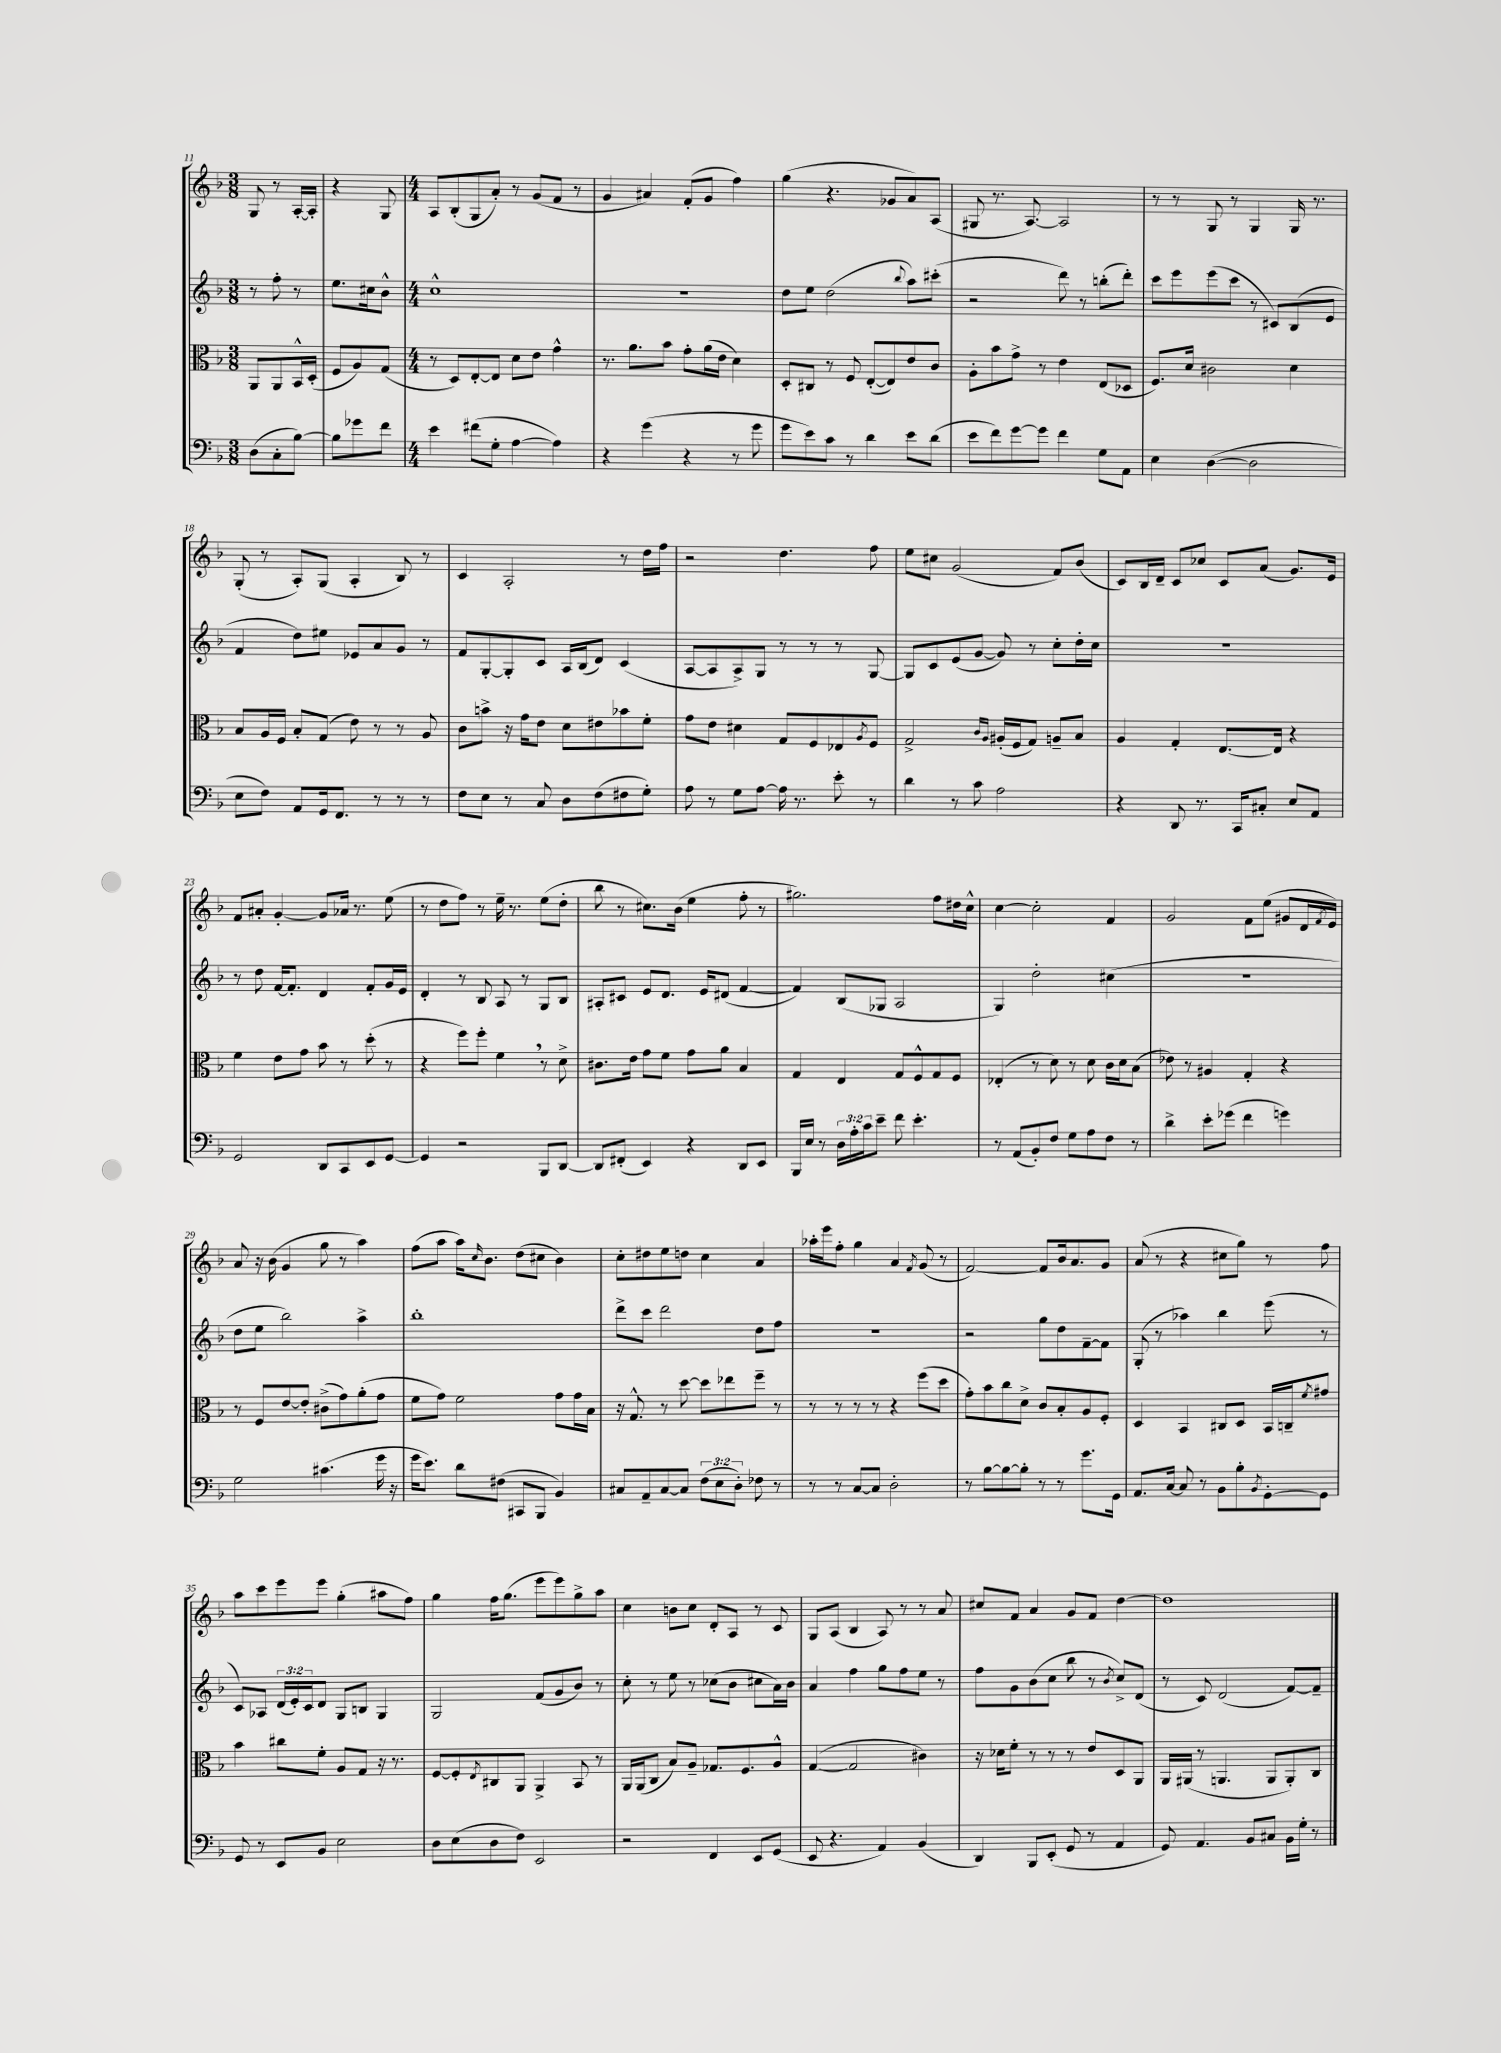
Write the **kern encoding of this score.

**kern	**kern	**kern	**kern
*staff4	*staff3	*staff2	*staff1
*clefF4	*clefC3	*clefG2	*clefG2
*k[b-]	*k[b-]	*k[b-]	*k[b-]
*M3/8	*M3/8	*M3/8	*M3/8
(8D	8AA	8r	8G
8C'	8AA	8ff'	8r
[8B-)	16BB-^^	8r	[16A'
.	(16D'	.	16A']
=	=	=	=
8B-]	8F	8.ee	4r
8g-	8A)	.	.
.	.	16cc#	.
8f	(8G	8b-^^	8G
=	=	=	=
*M4/4	*M4/4	*M4/4	*M4/4
4e	8r	1cc^^	8A
.	8D)	.	(8B-'
(8f#	[8E'	.	8G
8G'	8E]	.	8a')
[4A	8d	.	8r
.	8e	.	(8g
4A])	4g^^	.	8f
.	.	.	8r
=	=	=	=
4r	8.r	1r	4g
.	8.a	.	.
(4g	.	.	4a#)
.	8b-	.	.
4r	8g'	.	(8f'
.	(16a	.	8g
.	16e	.	.
8r	4d)	.	4ff)
8g	.	.	.
=	=	=	=
8g	8D'	8dd	(4gg
8e)	8C#	8ee	.
8c	8r	(2dd	4.r
8r	8F	.	.
4d	([8E'	.	.
.	8E])	.	8g-
.	.	8qqbb-	.
8e	8e	8aa)	8a)
(8d	8c	(8ccc#'	(8A
=	=	=	=
8e	8A'	2r	8G#
8f)	8b-	.	8.r
[8g	8g^	.	.
.	.	.	[8.A)
8g]	8r	.	.
4f	4e	8ddd)	2A]
.	.	8r	.
8G	(8E	(8bb'	.
8AA	8D-	8ddd')	.
=	=	=	=
4E	8.F)	8ccc	8r
.	.	8eee	8r
.	16d	.	.
([4D	2c#	(8eee	8G
.	.	8ccc	8r
2D]	.	8r	4G
.	.	8c#)	.
.	4d	(8B-	16G
.	.	.	8.r
.	.	8e	.
=	=	=	=
8E	8B-	4f	(8G'
8F)	16A	.	8r
.	16F	.	.
8AA	8B-'	8dd)	8A')
16GG	(8G	8ee#	(8G
8.FF	.	.	.
.	8e)	8e-	4A'
8r	8r	8a	.
8r	8r	8g	8B-)
8r	8A	8r	8r
=	=	=	=
8F	8c	8f	4c
8E	8b^	[8G'	.
8r	16r	8G']	2A'
.	16g	.	.
8C	8e	8c	.
8D	8d	16A	.
.	.	(16B-	.
(8F	8e#	8d)	.
8F#	8b-	(4c	8r
8G')	8f'	.	16dd
.	.	.	16ff
=	=	=	=
8A	8g	[8A	2r
8r	8e	8A]	.
8G	4d#	8A^)	.
[8A	.	8G	.
16A]	8G	8r	4.dd
8.r	.	.	.
.	8F	8r	.
8e'	8E-	8r	.
.	8qA	.	.
8r	8F	[8G	8ff
=	=	=	=
4d	2G^	8G]	8ee
.	.	8c	8cc#
8r	.	(8e	(2g
8c	.	[8g	.
.	16qqc	.	.
.	16qqA	.	.
2A	(16A#'	8g])	.
.	16F	.	.
.	8G)	8r	.
.	8A~	8cc'	8f)
.	8B-	16dd'	(8b-
.	.	16cc	.
=	=	=	=
4r	4A	1r	8c)
.	.	.	16B-
.	.	.	16d~
8DD	4G'	.	8c
8.r	.	.	8cc-
.	[8.E	.	8c
16CC	.	.	.
8C#'	.	.	(8a
.	16E]	.	.
8E	4r	.	8.g)
8AA	.	.	.
.	.	.	16e
=	=	=	=
2GG	4f	8r	8f
.	.	8dd	8a#'
.	8e	[16f	[4g'
.	.	8.f']	.
.	8g	.	.
8DD	8b-	4d	8g]
8CC	8r	.	16a-
.	.	.	8.r
8EE	(8dd'	8f'	.
[8GG	8r	16g	(8ee
.	.	16e	.
=	=	=	=
4GG]	4r	4d'	8r
.	.	.	8dd
2r	8ff)	8r	8ff)
.	8ff'	8B-	8r
.	4f	8A	16ee~
.	.	.	8.r
.	.	8r	.
8BBB-	8r	8G	(8ee
[8DD	8d^	8B-	8dd'
=	=	=	=
8DD]	8.c#	8A#'	8bb-
(8FF#'	.	8c#	8r
.	16e	.	.
4EE)	8g	8e	8.cc#)
.	8f	8.d	.
.	.	.	(16b-
4r	8g	.	4ee
.	.	16e	.
.	8a	(8d#	.
8DD	4B-	[4f	8ff'
8EE	.	.	8r
=	=	=	=
16BBB-	4G	4f])	2.gg#)
16E	.	.	.
8r	.	.	.
24D	4E	(8B-	.
24A'	.	.	.
24c	.	.	.
8e~	.	8G-	.
8f	8G	2A	.
4.e'	8F^^	.	.
.	8G	.	8ff
.	8F	.	16dd#
.	.	.	16cc^^
=	=	=	=
8r	(4E-'	4G)	[4cc
(8AA	.	.	.
8BB-')	8r	2dd'	2cc']
8F	8d)	.	.
8G	8r	.	.
8A	8d	.	.
8F	16c	(4cc#	4f
.	16d	.	.
8r	(8B-	.	.
=	=	=	=
4d^	8e-)	1r	2g
.	8r	.	.
8e'	4A#	.	.
(8g-	.	.	.
4f	4G'	.	8f
.	.	.	(8ee
4g)	4r	.	8g#
.	.	.	16d
.	.	.	8qf
.	.	.	16e)
=	=	=	=
2G	8r	8dd	8a
.	8F	8ee	16r
.	.	.	(16b-
.	[8e	2bb-)	4g
.	8e']	.	.
(4.c#	(8c#^	.	8gg
.	8g)	.	8r
.	(8a'	4aa^	4aa)
16g	8g	.	.
16r	.	.	.
=	=	=	=
16g	8f	1bb-'	(8ff
8.e)	.	.	.
.	8g)	.	8aa
8d	2f	.	16aa)
.	.	.	16qqcc
.	.	.	8.b-
(8F#	.	.	.
8CC#	.	.	(8dd
8BBB-	.	.	8cc#
4BB-)	8g	.	4b-)
.	16g	.	.
.	16B-	.	.
=	=	=	=
8C#	16r	8ddd^	8cc'
.	8.G^^	.	.
8AA~	.	8ccc	8dd#
[8C#	8r	2ddd	8ee
8C#]	[8dd	.	8dd
(12F	8dd]	.	4cc
12E	.	.	.
.	8ee-	.	.
12D')	.	.	.
8F-	8ff~	8dd	4a
8r	8r	8ff	.
=	=	=	=
8r	8r	1r	16aa-'
.	.	.	16eee
8r	8r	.	8ff'
[8C	8r	.	4gg
8C]	8r	.	.
2D'	4r	.	4a
.	.	.	8qf
.	(8ff	.	(8g
.	8dd	.	8r
=	=	=	=
8r	8g')	2r	[2f)
[8B-	8b-	.	.
8B-_	8cc	.	.
8B-']	8d^	.	.
8r	8c	8gg	8f]
8r	8B-'	8dd	16b-
.	.	.	8.a
8.g	8A	[8f~	.
.	8F'	8f]	8g
16GG	.	.	.
=	=	=	=
8.AA	4D	(8G'	(8a
.	.	8r	8r
[16C	.	.	.
8C]	4BB-	4aa-)	4r
8r	.	.	.
8BB-	8C#	4bb-	8cc#
8B-'	8D	.	8gg)
8qBB-	.	.	.
[8GG'	16BB-	(8eee	8r
.	16C~	.	.
.	8qf	.	.
8GG]	8g#	8r	8ff
=	=	=	=
8GG	4b-	8c)	8aa
8r	.	8A-	8ccc
8EE	8cc#	(24d	8eee
.	.	24e')	.
.	.	24c	.
8BB-	8f'	8d	8eee
2E	8A	8G	(4gg'
.	8G	8B	.
.	16r	4G	8aa#
.	8.r	.	.
.	.	.	8ff)
=	=	=	=
8D	[8F	2G	4gg
(8E	8F']	.	.
.	8qE	.	.
8D	8C#	.	16ff
.	.	.	(8.gg
8F)	8AA	.	.
2EE	4AA^	(8f	8eee
.	.	8g	8eee)
.	8BB-	8b-)	8gg^
.	8r	8r	8aa
=	=	=	=
2r	16AA	8cc'	4cc
.	(16AA	.	.
.	8C	8r	.
.	8B-)	8ee	8b
.	8A~	8r	8cc
4FF	8.G-	(8cc-	8d'
.	.	8b-	8A
.	8.F	.	.
8EE	.	8cc#	8r
(8GG	8A^^	16a)	8c
.	.	16b-	.
=	=	=	=
8EE	([4G	4a	8G
4.r	.	.	(8A
.	2G]	4ff	4B-
4AA)	.	8gg	8A)
.	.	8ff	8r
(4BB-	4c#)	8ee	8r
.	.	8r	8a
=	=	=	=
4DD)	16r	8ff	8cc#
.	16d-	.	.
.	8f'	8g	8f
8BBB-	8r	(8b-	4a
(8EE'	8r	8cc	.
8GG	8r	8bb-	8g
8r	8e	8r	8f
.	.	8qb-	.
4AA	8D	8cc^)	[4dd
.	8AA	(8d	.
=	=	=	=
8GG)	16AA	8r	1dd]
.	(16AA#	.	.
4.AA	8r	8c)	.
.	4.AA	(2d	.
8BB-	.	.	.
8C#	8AA	.	.
16BB-	8AA')	[8f)	.
16G'	.	.	.
8r	8C	8f~]	.
==	==	==	==
*-	*-	*-	*-
